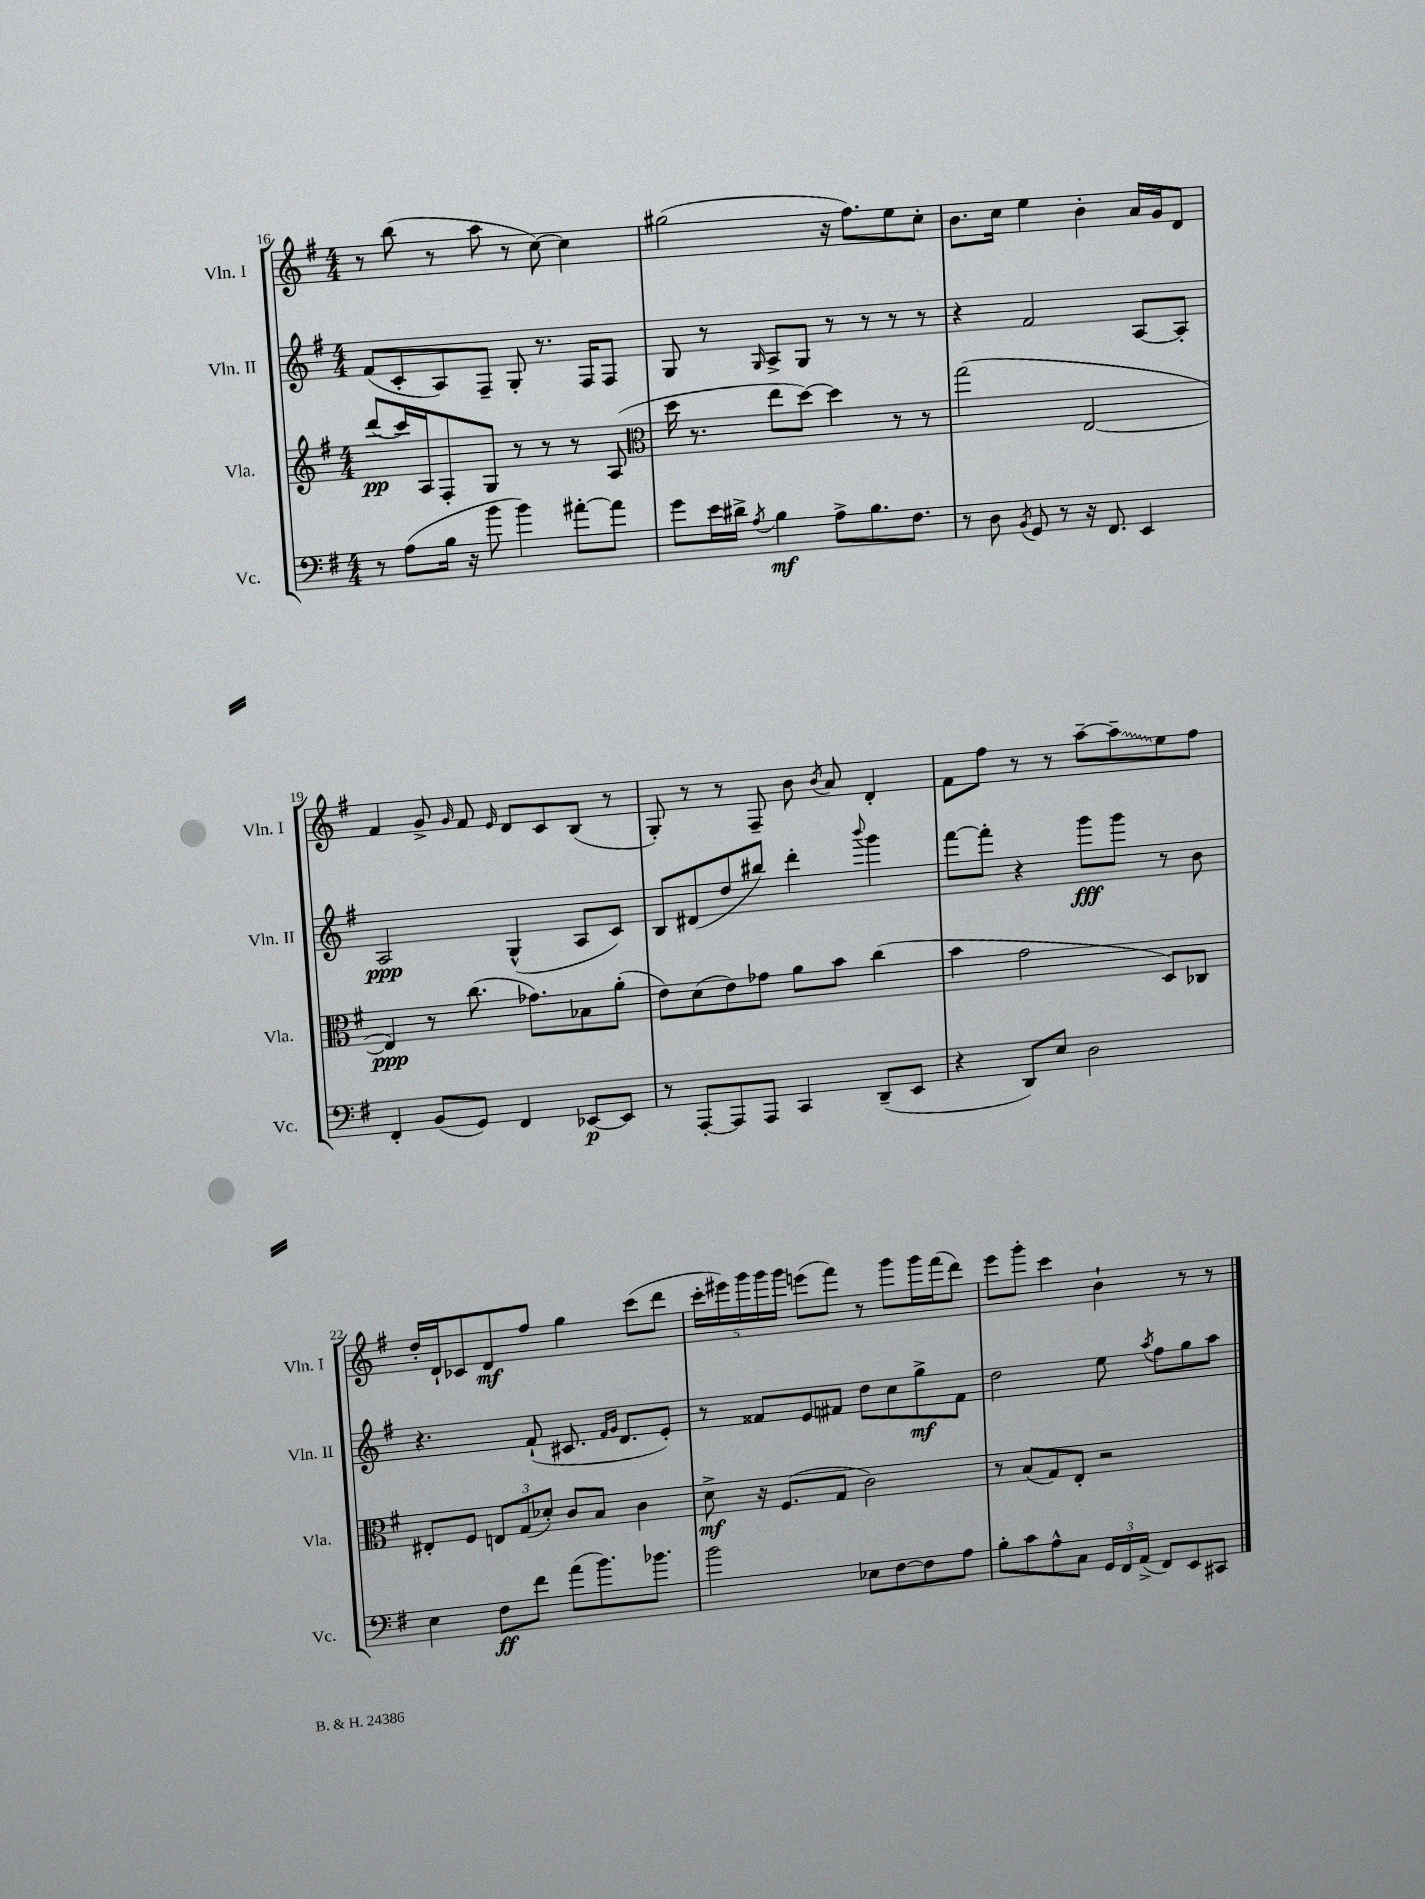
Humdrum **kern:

**kern	**kern	**kern	**kern
*staff4	*staff3	*staff2	*staff1
*clefF4	*clefG2	*clefG2	*clefG2
*k[f#]	*k[f#]	*k[f#]	*k[f#]
*M4/4	*M4/4	*M4/4	*M4/4
8r	(8ddd	(8f#	8r
(8A	16ccc)	8c'	(8bb
.	16A	.	.
16B	8F#'	8A)	8r
16r	.	.	.
8b	8G	8F#~	8aa
4b)	8r	8G'	8r
.	8r	8.r	[8cc)
[8a#'	8r	.	4cc]
.	.	16F#	.
8a#]	(8A	8F#	.
=	=	=	=
*	*clefC3	*	*
8g	16dd	8G	(2gg#
.	8.r	.	.
16e	.	8r	.
16d#^	.	.	.
8qA	.	16qqG	.
4B	8ee	8A^	.
.	[8dd)	8G	.
8A^	4dd]	8r	16r
.	.	.	8.ff#)
8.B	.	8r	.
.	8r	8r	8ee
8.F#	.	.	.
.	8r	8r	8cc'
=	=	=	=
8r	(2gg	4r	8.b
8D	.	.	.
.	.	.	16cc
8qBB	.	.	.
8GG	.	2f#	4ee
8r	.	.	.
16r	[2E	.	4b'
8.FF#	.	.	.
4EE	.	[8A	16a
.	.	.	16g
.	.	8A']	8d
=	=	=	=
4FF#'	4E])	2A	4f#
(8BB	8r	.	8g^
.	.	.	16qqg
8GG)	(8.cc	.	8f#
.	.	.	16qqe
4FF#	.	(4G^^	8d
.	8.g-)	.	.
.	.	.	8c
[8EE-	8B-	8A	(8B
8EE-]	(8a'	8c)	8r
=	=	=	=
8r	8e)	8B	8G')
[8AAA'	(8d	(8d#	8r
8AAA]	8e)	8dd	8r
8AAA	8g-	8bb#)	8F#~
4CC	8a	4ddd'	8b
.	.	.	8qb
.	8b	.	8a
.	.	8qqbbb	.
(8DD~	(4cc	4ggg	4d'
8EE	.	.	.
=	=	=	=
4r	4b	[8fff#	8f#
.	.	8fff#']	8ff#
8DD)	2g	4r	8r
8E	.	.	8r
2D	.	8ggg	[8aa~
.	.	8ggg	8aa~]
.	8D)	8r	8ee
.	8C-	8b	8ff#
=	=	=	=
4E	8E#'	4.r	16dd'
.	.	.	16d`
.	8F#	.	8c-
8F#	12E	.	8d
.	(12G	.	.
8f#	.	(8f#`	8ff#
.	12d-')	.	.
(8a	8c	8.c#	4gg
8.b)	8B	.	.
.	.	16qqf#	.
.	.	16qqg	.
.	.	8.d	.
.	4c	.	(8ccc
8.b-	.	.	.
.	.	8e')	8ddd
=	=	=	=
2b	8d^	8r	20ccc'
.	.	.	20eee#)
.	.	.	20ggg
.	16r	8f##	.
.	.	.	20ggg
.	(8.F#	.	.
.	.	.	20ggg
.	.	8e	(8eee
.	8G	8f#	8fff#)
8E-	2c)	8dd	8r
[8F#	.	8cc	8ggg
8F#]	.	8gg^	16ggg
.	.	.	(16fff#
8A	.	8f#	8ddd)
=	=	=	=
8B'	8r	2dd	8eee
8c	(8B	.	8ggg'
8A^^	8G)	.	4ccc
8C	8E'	.	.
24GG	2r	8ee	4b`
24FF#	.	.	.
(24AA^	.	.	.
.	.	8qaa	.
8FF#)	.	8ff#	.
8EE	.	8gg	8r
8CC#	.	8aa	8r
==	==	==	==
*-	*-	*-	*-
